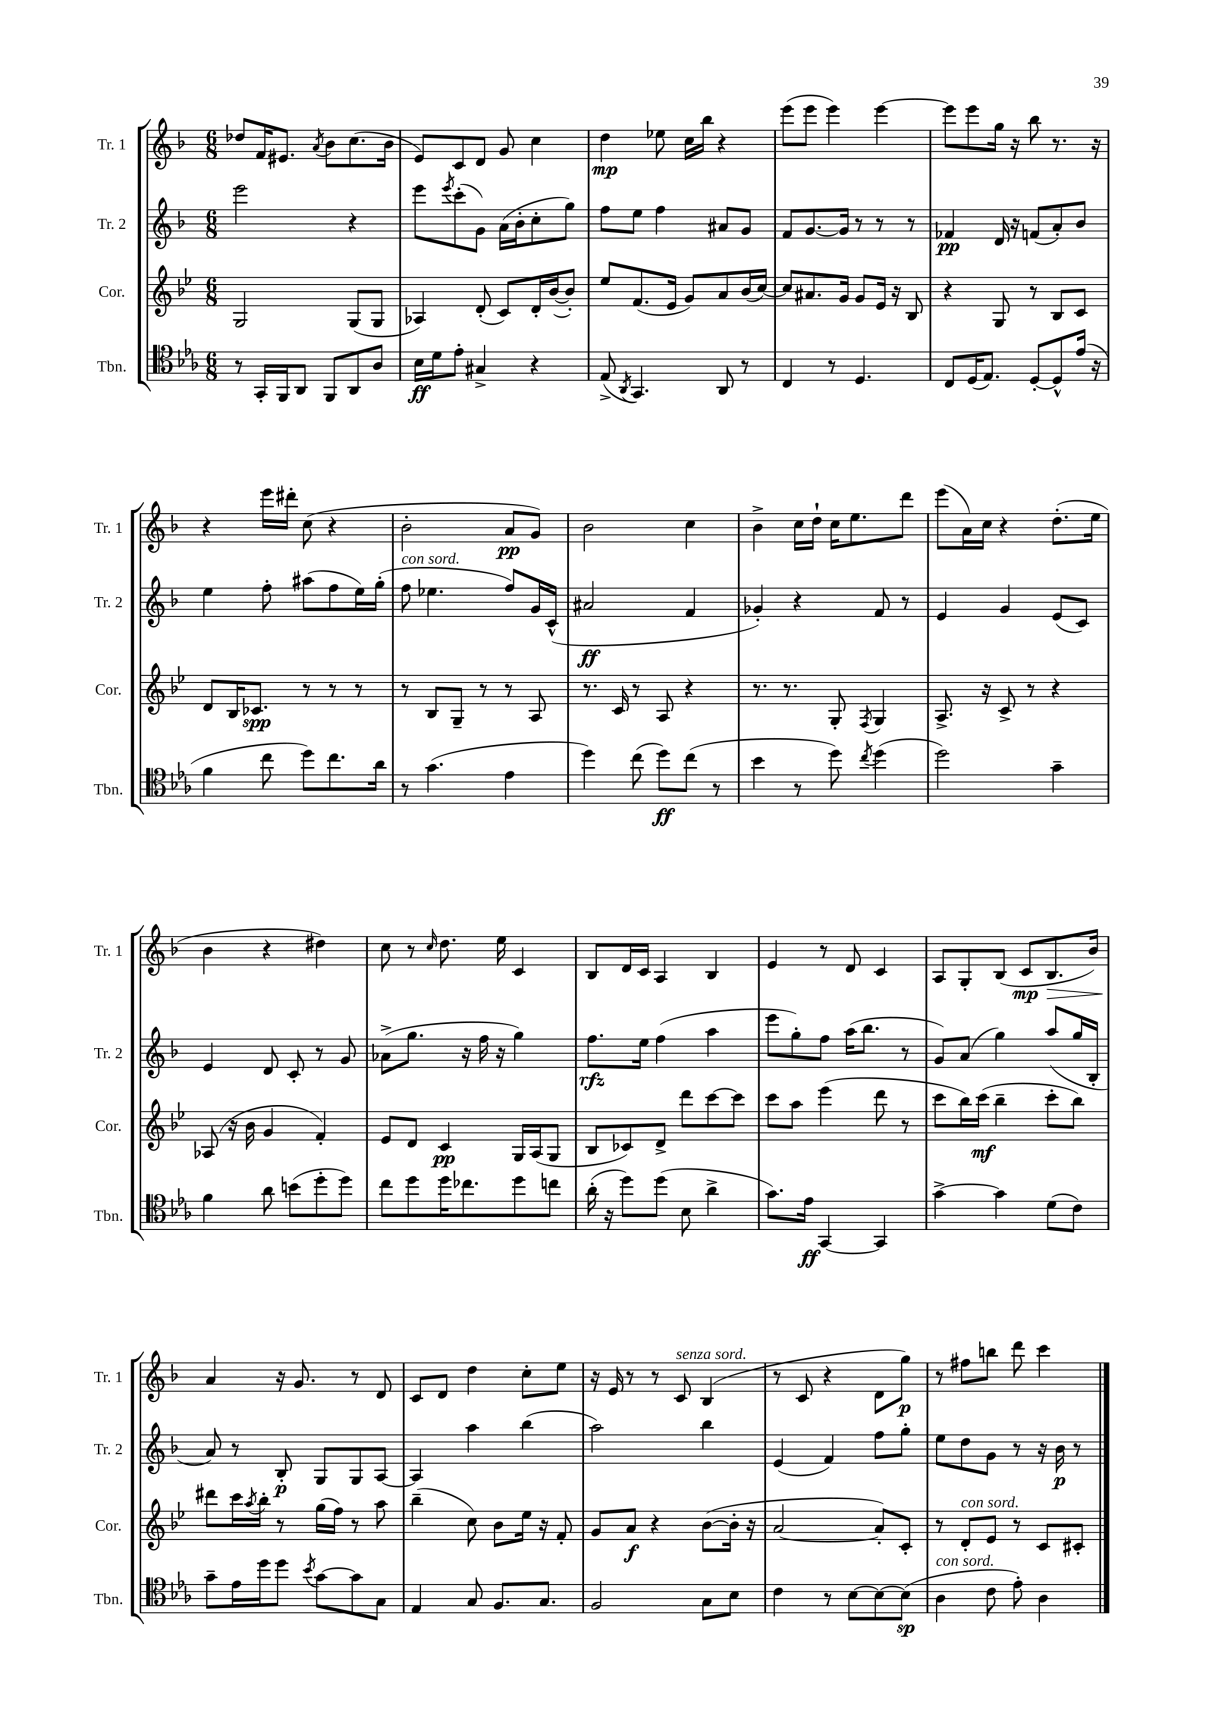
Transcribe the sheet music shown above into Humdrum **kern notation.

**kern	**kern	**kern	**kern
*staff4	*staff3	*staff2	*staff1
*clefC4	*clefG2	*clefG2	*clefG2
*k[b-e-a-]	*k[b-e-]	*k[b-]	*k[b-]
*M6/8	*M6/8	*M6/8	*M6/8
8r	2G	2eee	8dd-
16GG'	.	.	16f
16FF	.	.	8.e#
8AA-	.	.	.
.	.	.	8qa
8FF	.	.	8b-
8AA-	(8G	4r	(8.cc
8A-	8G	.	.
.	.	.	16b-
=	=	=	=
16B-	4A-)	8eee	8e)
16d	.	.	.
.	.	8qeee	.
8e-'	.	(8ccc'	8c
4G#^	(8d'	8g)	8d
.	8c)	(16a	8g
.	.	16b-'	.
4r	16d'	8cc'	4cc
.	([16b-	.	.
.	8b-'])	8gg)	.
=	=	=	=
(8E-^	8ee-	8ff	4dd
8qAA-	.	.	.
4.GG)	(8.f	8ee	.
.	.	4ff	8ee-
.	16e-	.	.
.	8g)	.	16cc
.	.	.	16bb-
8AA-	8a	8a#	4r
8r	(16b-	8g	.
.	[16cc)	.	.
=	=	=	=
4C	8cc]	8f	(8eee
.	8.a#	[8.g	8eee
8r	.	.	4eee)
.	16g	16g]	.
4.D	8g	8r	.
.	16e-	8r	[4eee
.	16r	.	.
.	8B-	8r	.
=	=	=	=
8C	4r	4f-	8eee]
(16D	.	.	8eee
8.E-)	.	.	.
.	8G	16d	16gg
.	.	16r	16r
[8D'	8r	(8f	8bb-
8D^^]	8B-	8a')	8.r
(16e-	8c	8b-	.
16r	.	.	16r
=	=	=	=
4f	8d	4ee	4r
.	16B-	.	.
.	8.c-	.	.
8cc	.	8ff'	16eee
.	.	.	16ddd#'
8dd)	8r	(8aa#	(8cc
8.cc	8r	8ff	4r
.	8r	16ee)	.
16a-	.	(16gg'	.
=	=	=	=
8r	8r	8ff	2b-'
(4.g	8B-	4.ee-	.
.	8G~	.	.
.	8r	.	.
4e-	8r	8ff)	8a
.	8A	16g	8g)
.	.	(16c^^	.
=	=	=	=
4dd)	8.r	2a#	2b-
.	16c	.	.
(8cc	8r	.	.
8dd)	8A	.	.
(8cc	4r	4f	4cc
8r	.	.	.
=	=	=	=
4b-	8.r	4g-')	4b-^
.	8.r	.	.
8r	.	4r	16cc
.	.	.	16dd`
8dd)	8G'	.	16cc
.	.	.	8.ee
8qcc	8qF	.	.
(4dd	4G	8f	.
.	.	8r	8ddd
=	=	=	=
2dd)	8.A^	4e	(8eee
.	.	.	16a)
.	16r	.	16cc
.	8c^	4g	4r
.	8r	.	.
4g~	4r	(8e	(8.dd'
.	.	8c)	.
.	.	.	16ee
=	=	=	=
4f	(8A-	4e	4b-
.	16r	.	.
.	16b-	.	.
8a-	4g	8d	4r
(8b	.	8c'	.
8dd'	4f')	8r	4dd#)
8dd)	.	8g	.
=	=	=	=
8cc	8e-	(8a-^	8cc
8dd	8d	8.gg	8r
.	.	.	16qqcc
16dd	4c	.	8.dd
8.cc-	.	16r	.
.	.	16ff	.
.	.	16r	16ee
8dd	16G	4gg)	4c
.	(16A	.	.
8cc	8G	.	.
=	=	=	=
(16a-'	8B-	8.ff	8B-
16r	.	.	.
8dd)	8c-)	.	16d
.	.	16ee	16c
(8dd	8d^	(4ff	4A
8B-	8ddd	.	.
4a-^	[8ccc	4aa	4B-
.	8ccc]	.	.
=	=	=	=
8.g)	8ccc	8eee	4e
.	8aa	8gg')	.
16e-	.	.	.
[4GG	(4eee-	8ff	8r
.	.	(16aa	8d
.	.	8.bb-	.
4GG]	8ddd	.	4c
.	8r	8r	.
=	=	=	=
[4g^	8ccc	8g)	8A
.	16bb-)	(8a	8G'
.	(16ccc	.	.
4g]	4bb-~	4gg)	(8B-
.	.	.	8c
(8d	8ccc'	(8aa	8.B-
8c)	8bb-)	16gg	.
.	.	16B-'	16b-)
=	=	=	=
8g~	8ddd#	8a)	4a
16e-	16ccc	8r	.
.	8qaa	.	.
16dd	16bb-'	.	.
8dd	8r	8B-'	16r
.	.	.	8.g
8qb-	.	.	.
[8g	(16gg	8G	.
.	16ff)	.	.
8g]	8r	8G	8r
8G	8aa	[8A	8d
=	=	=	=
4E-	(4bb-~	4A]	8c
.	.	.	8d
8G	8cc)	4aa	4dd
8.F	8b-	.	.
.	16ee-	(4bb-	8cc'
8.G	16r	.	.
.	8f'	.	8ee
=	=	=	=
2F	8g	2aa)	16r
.	.	.	16e
.	8a	.	8r
.	4r	.	8r
.	.	.	8c
8G	([8b-	4bb-	(4B-
8B-	16b-']	.	.
.	16r	.	.
=	=	=	=
4c	[2a	(4e	8r
.	.	.	8c
8r	.	4f)	4r
[8B-	.	.	.
8B-_	8a'])	8ff	8d
(8B-]	8c'	8gg'	8gg)
=	=	=	=
4A-	8r	8ee	8r
.	8d'	8dd	8ff#
8c	8e-	8g	8bb
8e-')	8r	8r	8ddd
4A-	8c	16r	4ccc
.	.	16b-	.
.	8c#'	8r	.
==	==	==	==
*-	*-	*-	*-
